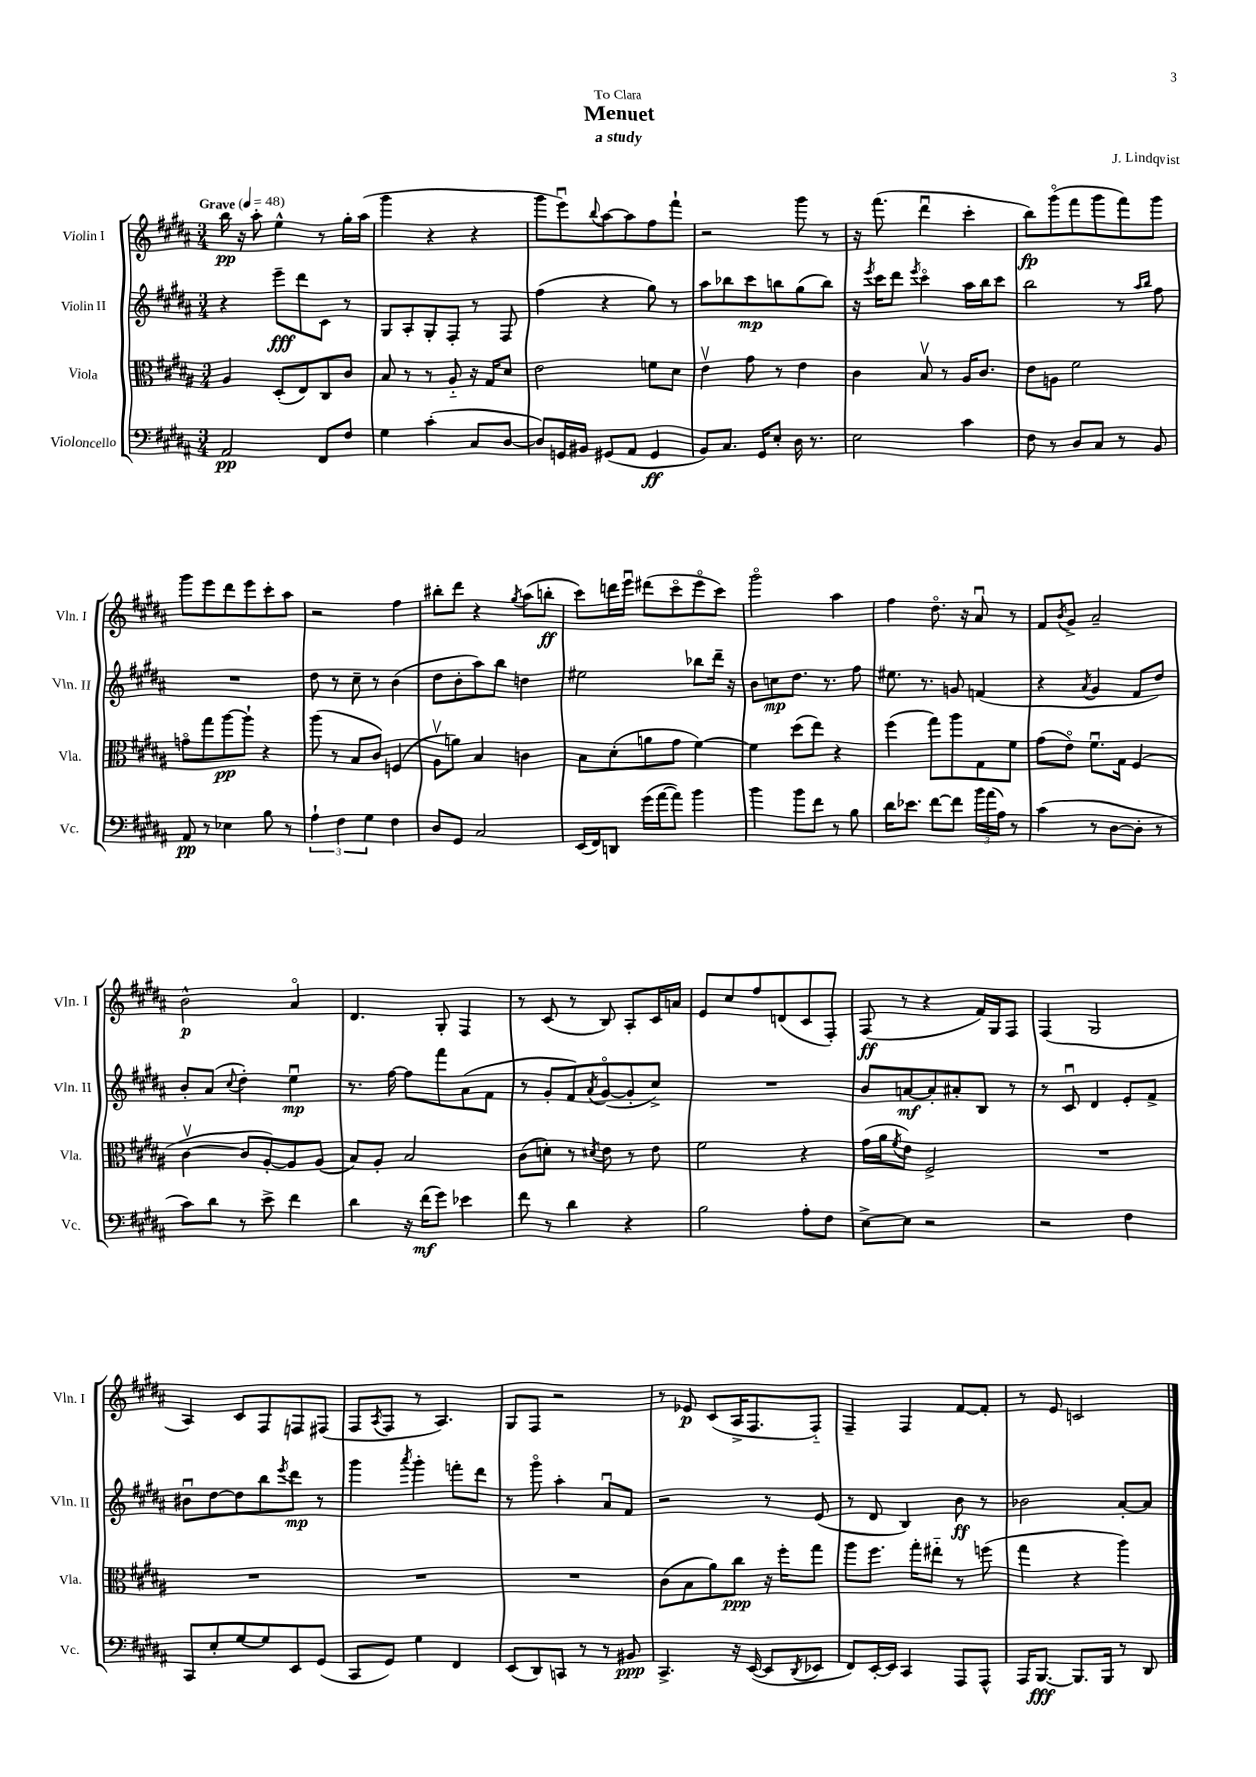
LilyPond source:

\header { title = "Menuet" composer = "J. Lindqvist" subtitle = "a study" dedication = "To Clara" }
<<
\new StaffGroup <<
\new Staff = "s0" \with { instrumentName = "Violin I" shortInstrumentName = "Vln. I" } {
    \clef treble \key b \major \numericTimeSignature \time 3/4 \tempo "Grave" 4 = 48
    b''16\pp r16 ais''8-. e''4-^ r8 gis''16-. ais''16( |
    gis'''4 r4 r4 |
    gis'''8 e'''8\downbow) \appoggiatura { b''8 } ais''8~ ais''8 fis''8 fis'''8-! |
    r2 gis'''8 r8 |
    r16 fis'''8.( dis'''4\downbow cis'''4-. |
    b''8\fp) gis'''8\flageolet( fis'''8 gis'''8 fis'''8) gis'''8 |
    gis'''8 e'''8 dis'''8 e'''8 cis'''8-. ais''8 |
    r2 fis''4 |
    bis''8-. dis'''8 r4 \acciaccatura { gis''8 } ais''8( b''8-.\ff |
    cis'''8) d'''16 e'''16\downbow dis'''8( cis'''8\flageolet e'''8\flageolet cis'''8) |
    gis'''2\flageolet ais''4 |
    fis''4 dis''8.\flageolet r16 ais'8\downbow r8 |
    fis'8 \acciaccatura { b'8 } gis'8-> ais'2-- |
    b'2-^\p ais'4\flageolet |
    dis'4. gis8-. fis4 |
    r8 cis'8( r8 b8) ais8-. cis'16 a'16 |
    e'8 cis''8 fis''8 d'8( cis'8 fis8-.) |
    fis8\ff( r8 r4 fis'16) gis16 fis8 |
    fis4( gis2 |
    ais4) cis'8 fis8 f8 fis8( |
    fis8 \acciaccatura { ais8 } fis8 r8 ais4.) |
    gis8 fis8 r2 |
    r8 ees'8\p cis'8( ais16-> fis8. fis8-_) |
    fis4-- fis4 fis'8~ fis'8-. |
    r8 e'8 c'2 \bar "|." |
}
\new Staff = "s1" \with { instrumentName = "Violin II" shortInstrumentName = "Vln. II" } {
    \clef treble \key b \major \numericTimeSignature \time 3/4
    r4 e'''8--\fff dis'''8 cis'8 r8 |
    gis8 ais8-. gis8-. fis8-. r8 fis8 |
    fis''4( r4 gis''8) r8 |
    ais''8 bes''8 cis'''8\mp b''8 gis''8( b''8) |
    r16 \acciaccatura { e'''8 } cis'''16 dis'''8 \acciaccatura { e'''8 } cis'''4\flageolet ais''16 b''16 cis'''8 |
    b''2 r8 \grace { ais''16 b''16 } fis''8 |
    R2. |
    dis''8 r8 cis''8-- r8 b'4( |
    dis''8 b'8-. ais''8) b''8 d''4 |
    eis''2 bes''8 dis'''16-- r16 |
    b'8 c''8\mp dis''8. r8. fis''8 |
    eis''8. r8. g'8 f'4( |
    r4 \acciaccatura { ais'8 } gis'4 fis'8 dis''8) |
    b'8-. ais'8( \appoggiatura { cis''8 } dis''4-.) e''4\downbow\mp |
    r8. fis''16~ fis''8 fis'''8 ais'8( fis'8 |
    r8 gis'8-. fis'8) \acciaccatura { ais'8 } gis'8~\flageolet( gis'8-. cis''8->) |
    R2. |
    b'8 a'8~\mf a'8-. ais'8-. b8 r8 |
    r8 cis'8\downbow dis'4 e'8-. fis'8-> |
    bis'8\downbow dis''8~ dis''8 b''8 \acciaccatura { e'''8 } dis'''8\mp r8 |
    gis'''4 \acciaccatura { ais'''8 } gis'''4-. f'''8-. dis'''8 |
    r8 gis'''8\flageolet ais''4-. ais'8\downbow fis'8 |
    r2 r8 e'8( |
    r8 dis'8 b4) b'8\ff r8 |
    bes'2 ais'8~-. ais'8 \bar "|." |
}
\new Staff = "s2" \with { instrumentName = "Viola" shortInstrumentName = "Vla." } {
    \clef alto \key b \major \numericTimeSignature \time 3/4
    ais4 dis8-.( e8) cis8 cis'8 |
    b8 r8 r8 ais8-_ r16 gis16 dis'8 |
    e'2 f'8 dis'8 |
    e'4\upbow gis'8 r8 e'4 |
    cis'4 b8\upbow r8 ais16 cis'8. |
    e'8 a8 fis'2 |
    g'8\flageolet gis''8 ais''8~\pp ais''8-! r4 |
    ais''8( r8 b8 cis'8) f4( |
    ais8\upbow a'8) b4 c'4 |
    b8 dis'8-.( a'8 gis'8 fis'4~) |
    fis'4 dis''8( e''8) r4 |
    fis''4( gis''8) ais''8 gis8 fis'8 |
    gis'8( e'8\flageolet) fis'8.\downbow gis16 fis4( |
    cis'4~\upbow cis'8 ais8~-.) ais8 ais8( |
    b8) ais8-. b2 |
    cis'8( d'8-.) r8 \acciaccatura { dis'8 } e'8 r8 e'8 |
    fis'2 r4 |
    gis'16( ais'16 \acciaccatura { fis'8 } e'8) fis2-> |
    R2. |
    R2. |
    R2. |
    R2. |
    cis'8( b8 ais'8) cis''8\ppp r16 fis''16-. gis''8 |
    ais''8 fis''8. gis''16-. eis''8-_ r8 f''8( |
    gis''4 r4 ais''4) \bar "|." |
}
\new Staff = "s3" \with { instrumentName = "Violoncello" shortInstrumentName = "Vc." } {
    \clef bass \key b \major \numericTimeSignature \time 3/4
    ais,2\pp fis,8 fis8 |
    gis4 cis'4-.( cis8 dis8~ |
    dis8) g,16 bis,16 gis,8( ais,8 gis,4\ff |
    b,8) cis8. gis,16 e8-. dis16 r8. |
    e2 cis'4 |
    fis8 r8 dis8 cis8 r8 b,8 |
    ais,8\pp r8 ees4 b8 r8 |
    \tuplet 3/2 { ais4-! fis4 gis4 } fis4 |
    dis8 gis,8 cis2 |
    e,16( fis,16) d,8 gis'16( ais'16~ ais'8) b'4 |
    b'4 b'8 fis'8 r8 b8 |
    dis'16 ees'8. fis'8~ fis'8 \tuplet 3/2 { b'16 ais'16( ais16) } r8 |
    cis'4( r8 dis8~ dis8-. r8 |
    cis'8) dis'8 r8 e'8-> fis'4 |
    dis'4 r16 fis'16\mf( gis'8) ees'4 |
    fis'8 r8 dis'4 r4 |
    b2 ais8-. fis8 |
    e8~-> e8 r2 |
    r2 fis4 |
    cis,8 e8-. gis8~ gis8 e,8 gis,8( |
    cis,8 gis,8) gis4 fis,4 |
    e,8( dis,8) c,8 r8 r8 bis,8\ppp |
    cis,4.-> r16 e,16~( e,8 \acciaccatura { dis,8 } ees,8 |
    fis,8) e,16~-. e,16 cis,4 ais,,8 ais,,8-^ |
    ais,,16 b,,8.~\fff b,,8. b,,16 r8 dis,8 \bar "|." |
}
>>
>>
\layout { \context { \Score \remove "Bar_number_engraver" } }
